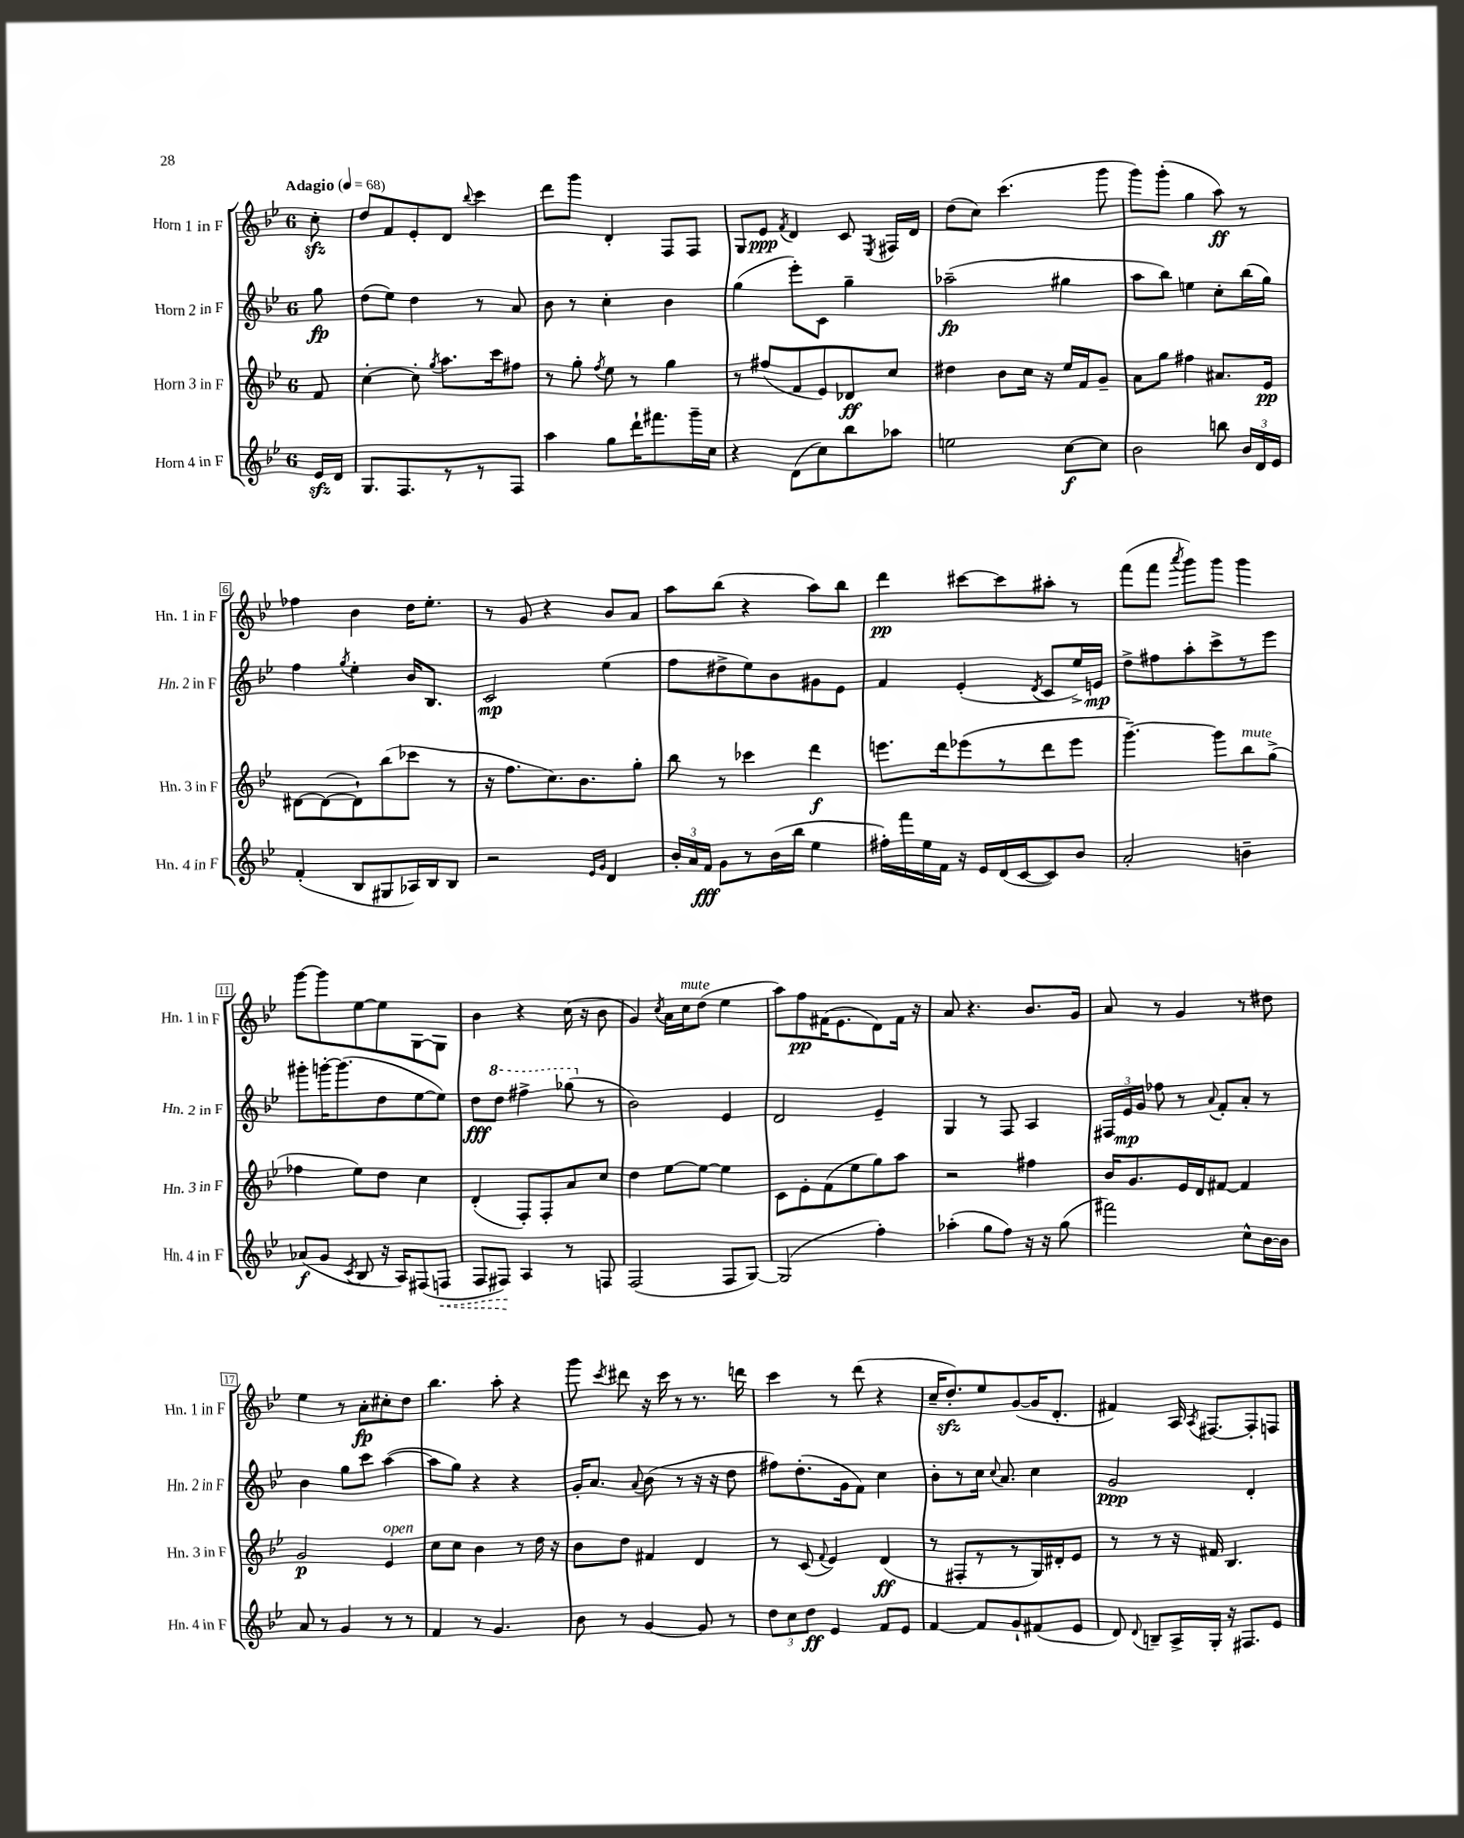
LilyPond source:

<<
\new StaffGroup <<
\new Staff = "s0" \with { instrumentName = "Horn 1 in F" shortInstrumentName = "Hn. 1 in F" } {
    \clef treble \key bes \major \once \override Staff.TimeSignature.style = #'single-digit \time 6/8 \partial 8 \tempo "Adagio" 4 = 68
    \autoBeamOff c''8-.\sfz |
    d''8[ f'8 ees'8-. d'8] \appoggiatura { bes''8 } c'''4 |
    d'''8[ g'''8] d'4-. f8[ f8] |
    g8[ ees'8]\ppp \acciaccatura { f'8 } d'4 c'8 \acciaccatura { ees8 } fis16[ d'16] |
    d''8[( c''8]) c'''4.( g'''8 |
    g'''8[) g'''8]-.( g''4 a''8\ff) r8 |
    fes''4 bes'4 d''16[ ees''8.]-. |
    r8 g'8 r4 bes'8[ a'8] |
    a''8[ bes''8]( r4 a''8[) bes''8] |
    d'''4\pp cis'''8[~ cis'''8 ais''8]-. r8 |
    f'''8[( f'''8] \acciaccatura { a'''8 } g'''8[) g'''8] g'''4 |
    g'''8[~ g'''8 ees''8~ ees''8 g8~ g8] |
    bes'4 r4 c''16( r16 bes'8 |
    g'4) \acciaccatura { c''8 } a'16[ c''16^\markup { \italic "mute" } d''8]( ees''4 |
    a''8[) f''8\pp fis'16( ees'8. d'8) fis'16] r16 |
    a'8 r4. bes'8.[ g'16] |
    a'8 r8 g'4 r8 dis''8 |
    ees''4 r8 a'8[-.\fp cis''8-. d''8] |
    bes''4. a''8-. r4 |
    g'''8 \acciaccatura { c'''8 } dis'''8 r16 c'''16 r8 r8. d'''16 |
    c'''4 r8 d'''8( r4 |
    c''16[-- d''8.-.\sfz) ees''8 g'8~( g'16 d'8.]-. |
    fis'4) a16 \acciaccatura { a8 } fis8.[~ fis8-. f8] \bar "|." |
}
\new Staff = "s1" \with { instrumentName = "Horn 2 in F" shortInstrumentName = "Hn. 2 in F" } {
    \clef treble \key bes \major \once \override Staff.TimeSignature.style = #'single-digit \time 6/8 \partial 8
    \autoBeamOff g''8\fp |
    d''8[( ees''8]) d''4 r8 a'8 |
    bes'8 r8 c''4-. bes'4 |
    g''4( ees'''8[-.) c'8] g''4-- |
    aes''2--\fp( gis''4 |
    a''8[ bes''8]) e''4 c''8[-. bes''16( g''16]) |
    f''4 \acciaccatura { g''8 } ees''4-. bes'16[ bes8.] |
    c'2\mp ees''4( |
    f''8[ dis''8-> ees''8) bes'8 gis'8 ees'8] |
    f'4 ees'4-.( \acciaccatura { d'8 } c'8[ ees''16->) e'16]\mp |
    d''8[-> fis''8 a''8-. c'''8-> r8 ees'''8] |
    gis'''8[-. g'''16~-. g'''8.( d''8 ees''8~ ees''8]) |
    d''8[\fff \ottava #1 d'''8] fis'''4-> ges'''8( \ottava #0 r8 |
    bes'2) ees'4 |
    d'2 ees'4-- |
    g4 r8 f8 a4 |
    \tuplet 3/2 { fis16[ ees'16\mp g'16] } fes''8 r8 \appoggiatura { a'8 } f'8[-. a'8]-. r8 |
    bes'4 g''8[ c'''8] a''4~( |
    a''8[ g''8]) r4 r4 |
    g'16[-. a'8.] \appoggiatura { a'8 } bes'8( r8 r16 r16 d''8 |
    fis''8[) d''8.-.( g'16 f'8]) c''4 |
    bes'8[-. r8 c''16] \appoggiatura { c''8 } a'8. c''4 |
    g'2\ppp d'4-. \bar "|." |
}
\new Staff = "s2" \with { instrumentName = "Horn 3 in F" shortInstrumentName = "Hn. 3 in F" } {
    \clef treble \key bes \major \once \override Staff.TimeSignature.style = #'single-digit \time 6/8 \partial 8
    \autoBeamOff f'8 |
    c''4~-. c''8-. \acciaccatura { g''8 } a''8.[ c'''16 fis''8] |
    r8 g''8-. \acciaccatura { f''8 } ees''8 r8 g''4 |
    r8 fis''8[( f'8 ees'8) des'8\ff c''8] |
    dis''4 bes'8[ c''16] r16 ees''16[ f'16 g'8]-- |
    a'8[ g''8] fis''4 ais'8.[ ees'16]\pp |
    dis'8[~ dis'8~( dis'8-!) bes''8( ces'''8] r8 |
    r16 f''8.[ c''8.) bes'8. g''8]-. |
    bes''8 r8 ces'''4 d'''4\f |
    e'''8.[ d'''16 ees'''8( r8 d'''8 ees'''8] |
    g'''4.~--) g'''8[ bes''8^\markup { \italic "mute" } g''8]->( |
    fes''4 ees''8[) d''8] c''4 |
    d'4-.( f8[-.) f8-. a'8 c''8] |
    d''4 ees''8[~ ees''8]~ ees''4 |
    c'8[ ees'8-. f'8( ees''8 g''8) a''8] |
    r2 fis''4 |
    bes'16[ g'8. ees'16 d'16 fis'8]~ fis'4 |
    g'2\p ees'4^\markup { \italic "open" } |
    c''8[ c''8] bes'4 r8 d''16 r16 |
    bes'8[ d''8] fis'4 d'4 |
    r8 c'8( \appoggiatura { f'8 } ees'4) d'4\ff( |
    r8 fis8[-. r8 r8 g16) dis'16-. ees'8] |
    r8 r8 r16 fis'16 bes4. \bar "|." |
}
\new Staff = "s3" \with { instrumentName = "Horn 4 in F" shortInstrumentName = "Hn. 4 in F" } {
    \clef treble \key bes \major \once \override Staff.TimeSignature.style = #'single-digit \time 6/8 \partial 8
    \autoBeamOff ees'16[\sfz d'16] |
    g8.[ f8. r8 r8 f8] |
    a''4 g''8[ d'''16-! fis'''8. g'''16-- c''16] |
    r4 d'8[( c''8) bes''8 aes''8] |
    e''2 c''8[~\f c''8] |
    bes'2 b''8 \tuplet 3/2 { bes'16[ d'16 ees'16] } |
    f'4-.( bes8[ gis8 aes16) bes16 bes8] |
    r2 \grace { ees'16[ g'16] } d'4 |
    \tuplet 3/2 { bes'16[-. a'16 f'16]\fff } g'8[ r8 bes'16( bes''16] ees''4 |
    fis''16[-.) f'''16 ees''16 f'16] r16 ees'16[ d'16( c'16~ c'8) bes'8] |
    a'2-. b'4-- |
    aes'8[\f( g'8] \acciaccatura { c'8 } bes8 r16 a16[) fis8( \once \override Hairpin.style = #'dashed-line f8]\< |
    f8[ fis8]\!) a4 r8 f8 |
    f2( f8[ g8]~) |
    g2( f''4-.) |
    aes''4-.( g''8[ f''8]) r16 r16 g''8( |
    fis'''2) c''8[-^ bes'16~ bes'16] |
    a'8 r8 g'4 r8 r8 |
    f'4 r8 g'4. |
    bes'8 r8 g'4~ g'8 r8 |
    \tuplet 3/2 { d''8[ c''8 d''8]\ff } ees'4 f'8[ ees'8] |
    f'4~ f'8[ g'8-! fis'8( ees'8] |
    d'8) \appoggiatura { d'8 } b8[-- a16-> g16]-. r16 fis8.[ ees'8] \bar "|." |
}
>>
>>
\layout { \context { \Score \override BarNumber.stencil = #(make-stencil-boxer 0.1 0.3 ly:text-interface::print) } }
